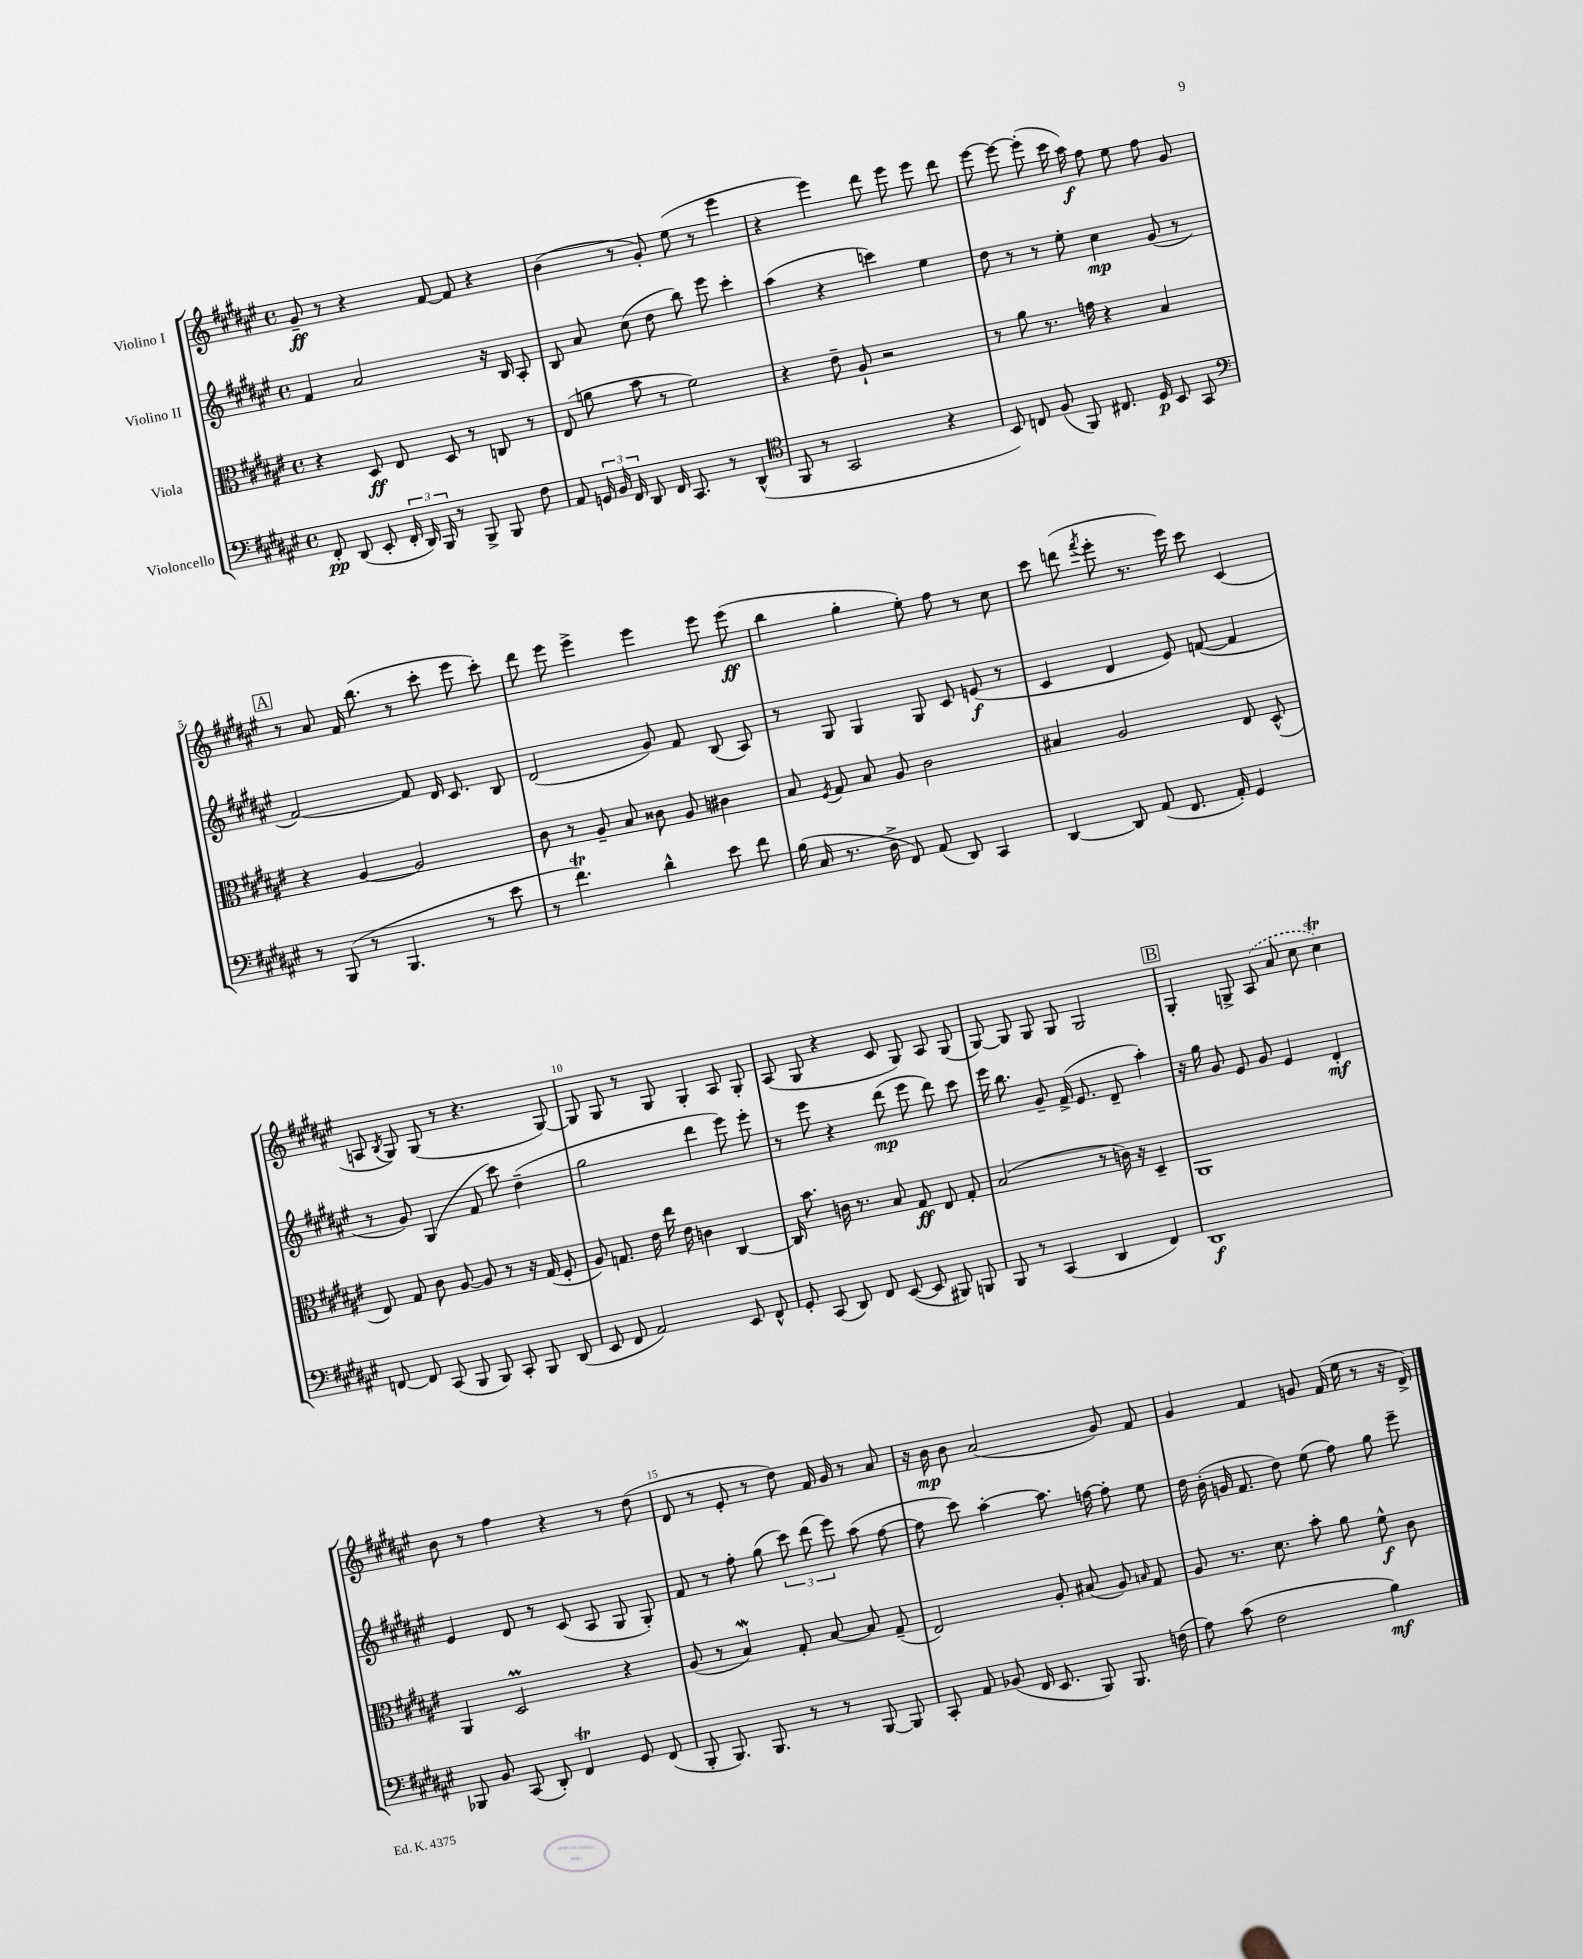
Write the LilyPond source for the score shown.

<<
\new StaffGroup <<
\new Staff = "s0" \with { instrumentName = "Violino I" } {
    \clef treble \key fis \major \defaultTimeSignature \time 4/4
    \autoBeamOff gis'8--\ff r8 r4 fis'8~ fis'8 r4 |
    b'4( r8 gis'8-.) eis''8( r8 eis'''4 |
    r4 eis'''4) dis'''8 eis'''8 eis'''8 dis'''8 |
    eis'''8~ eis'''8~ eis'''8-.( cis'''16 ais''16\f) fis''8 eis''8 fis''8 gis'8 |
    \mark \markup { \box "A" } r8 ais'8 fis'16 b''8.( r8 cis'''8-. eis'''8 cis'''8-.) |
    dis'''8 eis'''8 eis'''4-> eis'''4 eis'''8 eis'''8\ff( |
    b''4 gis''4-. eis''8-.) fis''8 r8 cis''8 |
    cis'''8 d'''8( \acciaccatura { fis'''8 } eis'''8-. r8. eis'''16) cis'''8 cis'4( |
    a8 \acciaccatura { b8 } gis8) gis8( r8 r4. gis8~) |
    gis8 gis8 r8 gis8 gis4-. ais8 gis8-. |
    ais8( gis8 r4 cis'8 gis8) ais8 gis8( |
    gis8~) gis8 gis8 gis8 gis2 |
    \mark \markup { \box "B" } gis4-. g8-> \once \slurDashed ais8( ais'8 cis''8 cis''4\trill) |
    b'8 r8 fis''4 r4 r8 dis''8( |
    dis'8 r8 eis'8-. r8 dis''8) fis'16 gis'16 r8 ais'8 |
    r16 b'16\mp b'8 ais'2( gis'8) fis'8 |
    gis'4 fis'4 g'8 fis'16( eis''16 r8 r16 dis'16->) \bar "|." |
}
\new Staff = "s1" \with { instrumentName = "Violino II" } {
    \clef treble \key fis \major \defaultTimeSignature \time 4/4
    \autoBeamOff fis'4 ais'2 r16 b16 ais8-. |
    b8 ais'8 cis''8( dis''8 b''8) eis'''8 cis'''4-. |
    ais''4( r4 c'''4) eis''4 |
    dis''8 r8 r8 eis''8-. cis''4\mp gis'8( r8 |
    \mark \markup { \box "A" } fis'2~) fis'8 dis'16 cis'8. b8 |
    dis'2( gis'8) fis'8 b8( ais8) |
    r8 gis8 gis4 gis8 cis'8 e'8\f( r8 |
    cis'4 dis'4 eis'8) f'8~( f'4 |
    r8 gis'8) gis4( fis'8 cis'''8) dis''4--( |
    gis''2 dis'''4 eis'''8) eis'''8-. |
    r8 eis'''8 r4 dis'''8\mp( eis'''8 dis'''8) cis'''8 |
    eis'''16 b''8. gis'8-- fis'16->( eis'8. dis'8-- ais''4-.) |
    \mark \markup { \box "B" } r16 gis''16 gis'8 eis'8 gis'8 eis'4 dis'4-.\mf |
    eis'4 dis'8 r8 cis'8( ais8 gis8 gis8-.) |
    fis'8 r8 fis''8-. gis''8( \tuplet 3/2 { cis'''8) dis'''8( eis'''8) } ais''8( fis''8~ |
    fis''8 cis'''8) ais''4~-. ais''8. f''16~ f''8-. eis''8 |
    dis''16 b'16-.( g'16 fis'8. dis''8) eis''8( fis''8) gis''8 eis'''8-- \bar "|." |
}
\new Staff = "s2" \with { instrumentName = "Viola" } {
    \clef alto \key fis \major \defaultTimeSignature \time 4/4
    \autoBeamOff r4 dis8\ff eis8 dis8 r8 c8 r8 |
    eis8( a'8 b'8 r8 fis'2) |
    r4 eis'8-- ais8-! r2 |
    r8 ais'8 r8. g'16 r4 b4 |
    \mark \markup { \box "A" } r4 ais4~ ais2 |
    cis'8 r8 ais8-- b8 cisis'8 ais8 cis'4 |
    b8 \acciaccatura { fis8 } gis8 b8 ais8 cis'2 |
    bis4 ais2 eis8 dis8-^( |
    eis8) gis8 cis'8 ais8~ ais8 r8 r16 gis16( fis8-. |
    ais8) g8. eis'16 eis''16 eis'16 c'4 cis4~ |
    cis16 b'8. c'16 r8. b8 gis8\ff eis8 gis8-. |
    b2( r8 c'16) r16 dis4-- |
    \mark \markup { \box "B" } ais,1 |
    ais,4 dis2\prall r4 |
    ais8( r8 b4\mordent) gis8-. b8~ b8 gis8--( |
    eis2) ais8-. bis8( ais8) \grace { b16 } gis8 |
    ais8 r8. dis'8. b'8-. ais'8 fis'8-^\f cis'8 \bar "|." |
}
\new Staff = "s3" \with { instrumentName = "Violoncello" } {
    \clef bass \key fis \major \defaultTimeSignature \time 4/4
    \autoBeamOff fis,8-.\pp dis,8( eis,8-. \tuplet 3/2 { fis,16-. dis,16) b,,16 } r8 b,,8-> b,,8 fis8 |
    ais,8 \tuplet 3/2 { g,16 b,16 fis,16 } dis,8 fis,16 cis,8. r8 dis,4-^( |
    \clef tenor fis,8 r8 gis,2 r4 |
    b,8) c8 fis8( fis,8) cis8. dis16\p b,8 gis,8 |
    \mark \markup { \box "A" } \clef bass r8 b,,8( r8 b,,4. r8 eis'8 |
    r8 fis'4.\trill) dis'4-^ eis'8 fis'8 |
    b16( cis16 r8. dis16-> fis,8) ais,8( dis,8) cis,4 |
    dis,4~ dis,8 ais,8( fis,8. ais,16-.) gis,4 |
    f,8~ f,8 cis,8( b,,8 b,,8) cis,8-. b,,8 dis,8( |
    eis,8 fis,8 ais,2) eis,8 fis,8-^ |
    gis,8-. cis,8( dis,8) fis,8 eis,8~( eis,8 bis,,8) b,,8 |
    b,,8 r8 cis,4( dis,4 fis,4) |
    \mark \markup { \box "B" } dis,1\f |
    bes,,8 b,8 cis,8( dis,8-.) fis,4\trill gis,8 fis,8( |
    b,,8-. b,,8.) b,,8. r8 r8 b,,8~ b,,8 |
    cis,8-. ais,8 bes,8( fis,16 eis,8. b,,8) b,,8. f16( |
    ais8) cis'8( fis2 b4\mf) \bar "|." |
}
>>
>>
\layout { \context { \Score \override BarNumber.break-visibility = ##(#f #t #t) barNumberVisibility = #(every-nth-bar-number-visible 5) } }
